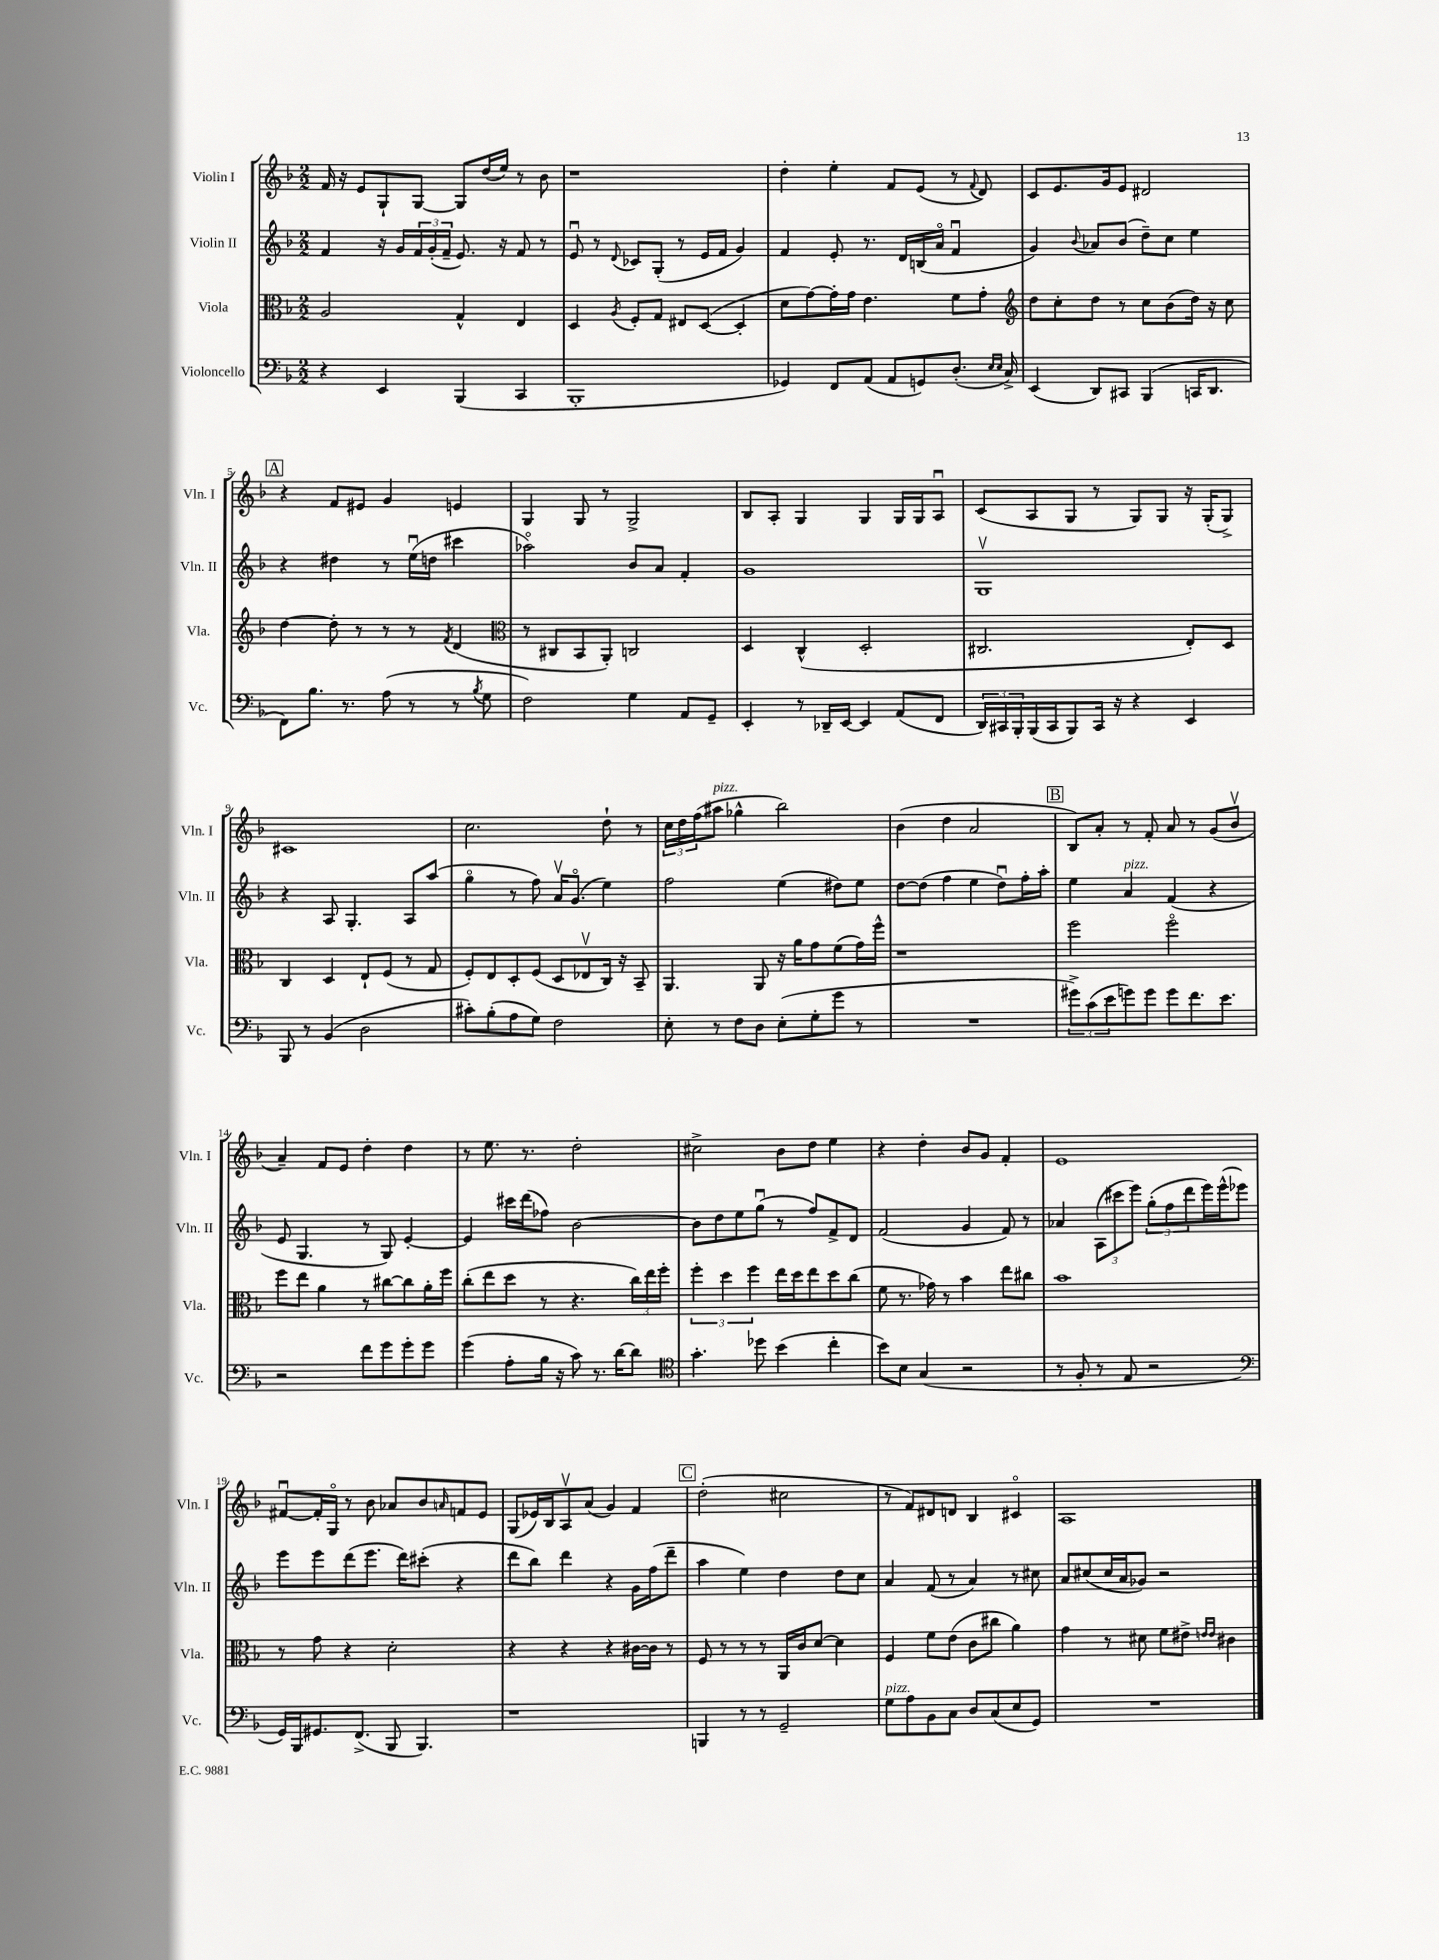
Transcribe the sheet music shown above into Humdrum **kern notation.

**kern	**kern	**kern	**kern
*part4	*part3	*part2	*part1
*staff4	*staff3	*staff2	*staff1
*I"Violoncello	*I"Viola	*I"Violin II	*I"Violin I
*I'Vc.	*I'Vla.	*I'Vln. II	*I'Vln. I
*clefF4	*clefC3	*clefG2	*clefG2
*k[b-]	*k[b-]	*k[b-]	*k[b-]
*M2/2	*M2/2	*M2/2	*M2/2
=1	=1	=1	=1
4r	2A/	4f/	16f/
.	.	.	16r
.	.	.	8e/L
4EE/	.	16r	8G`/
.	.	16g/LL	.
.	.	24f/	[8G/J
.	.	(24g'/	.
.	.	24f~/JJ	.
(4BBB-/	4G^^/	8.e/)	8G/L]
.	.	.	(16dd/L
.	.	16r	16ee/JJ)
4CC/	4E/	8f/	8r
.	.	8r	8b-\
=2	=2	=2	=2
1BBB-'	4D/	8eu/	1r
.	.	8r	.
.	8qA/	8qqd/	.
.	8F'/L	8c-X/L	.
.	8G/J	(8G'/J	.
.	8E#X/L	8r	.
.	([8D/J	16e/LL	.
.	.	16f/JJ	.
.	4D'/]	4g/)	.
=3	=3	=3	=3
4GG-X/)	8d\L	4f/	4dd'\
.	[8g\)	.	.
8FF/L	16g'\L]	8e'/	4ee'\
.	16g\JJ	.	.
(8AA/J	4.e\	8.r	.
8AA/L	.	.	8f/L
.	.	16d/LL	.
8GGn/)	.	(16Bn/	(8e/J
.	.	16a/JJ	.
(8.D'/J	8f\L	4fu/	8r
.	.	.	8qqf/
.	8g'\J	.	8d/)
16qqE/LL	.	.	.
16qqE/JJ	.	.	.
16C^/)	.	.	.
=4	=4	=4	=4
*	*clefG2	*	*
(4EE/	8dd\L	4g/)	8c/L
.	8cc'\	.	8.e/
.	.	8qqb-/	.
8DD/L)	8dd\J	8a-X/L	.
.	.	.	16g/k
8CC#X/J	8r	(8b-/J	8e/J
(4BBB-/	8cc\L	8dd~\L)	2d#X/
.	(8b-\	8cc\J	.
16CCn/KL	16dd\Jk)	4ee\	.
8.DD/J	16r	.	.
.	8cc\	.	.
!!LO:LB:g=z
!!LO:REH:place=s1:t=A
=5	=5	=5	=5
8FF\L)	[4dd\	4r	4r
8.B-\J	.	.	.
.	8dd'\]	4dd#X\	8f/L
8.r	.	.	.
.	8r	.	8e#X/J
(8A\	8r	8r	4g/
8r	8r	(16eeu\LL	.
.	.	16ddn\JJ	.
.	8qf/	.	.
8r	(4d/	4ccc#X\	4en/
8qB-/	.	.	.
8G\	.	.	.
=6	=6	=6	=6
*	*clefC3	*	*
2F\)	8r	2aa-X\)	4G/
.	8C#X/L	.	.
.	8BB-/	.	8G/
.	8AA'/J)	.	8r
4G\	2Cn/	8b-/L	2G^/
.	.	8a/J	.
8AA/L	.	4f'/	.
8GG~/J	.	.	.
=7	=7	=7	=7
4EE'/	4D/	1g	8B-/L
.	.	.	8A'/J
8r	(4C^^/	.	4G/
16DD-X~/LL	.	.	.
[16EE/JJ	.	.	.
4EE/]	2D'/	.	4G/
(8AA/L	.	.	16G/LL
.	.	.	16G/J
8FF/J	.	.	8Au/J
=8	=8	=8	=8
24DD/LL)	2.C#X/	1Gv	(8c/L
24CC#X/	.	.	.
24BBB-'/	.	.	.
(16BBB-/	.	.	8A/
16CC#/J	.	.	.
8BBB-/)	.	.	8G/J
16CC#/Jk	.	.	8r
16r	.	.	.
4r	.	.	8G/L)
.	.	.	8G/J
4EE/	8E'/L)	.	16r
.	.	.	(16G'/KL
.	8D/J	.	8G^/J)
!!LO:LB:g=z
=9	=9	=9	=9
8BBB-/	4C/	4r	1c#X
8r	.	.	.
(4BB-/	4D/	8A/	.
.	.	4.G'/	.
2D\	8E`/L	.	.
.	(8F/J	.	.
.	8r	8A/L	.
.	8G/	(8aa/J	.
=10	=10	=10	=10
8c#X'\L)	8F'/L)	4gg\	2.cc\
(8B-'\	8E/	.	.
8A\	8D'/	8r	.
8G\J)	(8F/J	8ff\)	.
2F\	8D/L	16av/KL	.
.	.	(8.g/J	.
.	8E-Xv/	.	.
.	16C/Jk)	4ee\)	8dd`\
.	16r	.	.
.	8BB-~/	.	8r
=11	=11	=11	=11
8E'\	4.AA/	2ff\	24cc\LL
.	.	.	24dd\
.	.	.	(24ff\J
!	!	!	!LO:TX:a:i:t=pizz.
8r	.	.	8aa#X\J
8F\L	.	.	4gg-X^^\
8D\J	8AA/	.	.
(8E'\L	16r	(4ee\	2bb-\)
.	16a\KL	.	.
8G'\	8g\	.	.
8g\J	(8f\	8dd#X\L)	.
8r	16g\L)	8ee\J	.
.	16ff^^\JJ	.	.
=12	=12	=12	=12
1r	1r	[8dd\L	(4b-\
.	.	(8dd\J]	.
.	.	4ff\	4dd\
.	.	4ee\	2a/
.	.	8ddu\L)	.
.	.	16ff'\L	.
.	.	16aa'\JJ	.
!!LO:REH:place=s1:t=B
=13	=13	=13	=13
12g#X^\L)	2ff\	4ee\	8B-/L)
(12c\	.	.	.
.	.	.	8a'/J
12e\	.	.	.
!	!	!LO:TX:a:i:t=pizz.	!
8gn\)	.	4a/	8r
8g\J	.	.	8f'/
8g\L	2ff\	(4f/	8a/
8.f\	.	.	8r
.	.	4r	(8g/L
8.e\J	.	.	.
.	.	.	8b-v/J
!!LO:LB:g=z
=14	=14	=14	=14
2r	8ff\L	8e/	4a~/)
.	8ee\J	4.G/	.
.	4a\	.	8f/L
.	.	.	8e/J
8f\L	8r	8r	4dd'\
8g\	[8cc#X\L	8G/)	.
8g'\	8cc#\]	[4e'/	4dd\
8g\J	16a'\L	.	.
.	16ff\JJ	.	.
=15	=15	=15	=15
(4g\	(8cc'\L	4e/]	8r
.	8ee\	.	8.ee\
8A'\L	8dd\J	16ccc#X\LL	.
.	.	(16ddd\J	8.r
16B-\Jk	8r	8ff-X\J)	.
16r	.	.	.
8c\)	4.r	[2b-\	2dd'\
8.r	.	.	.
[16d\KL	.	.	.
8d\J]	24cc\LL)	.	.
.	24ee\	.	.
.	24ff'\JJ	.	.
=16	=16	=16	=16
*clefC4	*	*	*
4.g'\	6ff'\	8b-\L]	2cc#X^\
.	.	8dd\	.
.	6dd\	.	.
.	.	8ee\	.
.	6ff\	.	.
8dd-X\	.	(8ggu\J	.
(4b-\	16ee\LL	8r	8b-\L
.	16dd\J	.	.
.	8ee\	8ff/L)	8dd\J
4cc'\	8dd\	8f^/	4ee\
.	(8cc\J	8d/J	.
=17	=17	=17	=17
8b-\L)	8f\	(2f/	4r
8B-\J	8.r	.	.
(4G/	.	.	4dd'\
.	16g-X\)	.	.
.	8r	.	.
2r	4b-\	4g/	8b-/L
.	.	.	8g/J
.	8ee\L	8f/)	4f'/
.	8cc#X\J	8r	.
=18	=18	=18	=18
8r	1b-	4a-X/	1e
8F'/	.	.	.
8r	.	(12A\L	.
.	.	12ccc#X\	.
8E/	.	.	.
.	.	12eee\J)	.
2r	.	(12gg'\L	.
.	.	12ff\	.
.	.	12ddd\	.
.	.	16eee\L)	.
.	.	(16eee^^\J	.
.	.	8eee-X\J)	.
!!LO:LB:g=z
=19	=19	=19	=19
*clefF4	*	*	*
16GG/LL)	8r	8eee\L	[8f#Xu/L
16BBB-/J	.	.	.
8.GG#X/	8g\	8eee\	16f#'/L]
.	.	.	16G/JJ
.	4r	(8ddd\	8r
(8.FF^/J	.	.	.
.	.	8.eee\J	8b-\
8BBB-/	2d'\	.	8a-X/L
.	.	16ddd\KL)	.
4.BBB-/)	.	(8ccc#X'\J	8b-/
.	.	.	16qqan/
.	.	4r	8fn/
.	.	.	8e/J
=20	=20	=20	=20
1r	4r	8ddd\L	(8G/L
.	.	8bb-\J)	16e-X/L)
.	.	.	16B-/J
.	4r	4ddd\	8Av/
.	.	.	(8a/J
.	4r	4r	4g/)
.	[16c#X\LL	16g\LL	4f/
.	16c#\JJ]	(16ff\J	.
.	8r	8ddd~\J	.
!!LO:REH:place=s1:t=C
=21	=21	=21	=21
4BBBn/	8F/	4aa\	(2dd'\
.	8r	.	.
8r	8r	4ee\)	.
8r	8r	.	.
2GG~/	16AA/LL	4dd\	2cc#X\
.	16c/J	.	.
.	[8d/J	.	.
.	4d\]	8dd\L	.
.	.	8cc\J	.
=22	=22	=22	=22
!LO:TX:a:i:t=pizz.	!	!	!
8G\L	4F/	4a/	8r
8A\	.	.	8f/L)
8BB-\	8f\L	(8f/	8d#X/
8C\J	(8e\J	8r	8dn/J
8D/L	8c\L	4a/)	4B-/
(8C/	8cc#X\J	.	.
8E/	4a\)	8r	4c#X/
8GG/J)	.	8cc#X\	.
=23	=23	=23	=23
1r	4g\	8a/L	1A
.	.	(8cc#X/	.
.	8r	16cc#/L	.
.	.	16a/J	.
.	8d#X\	8g-X/J)	.
.	8f\L	2r	.
.	8e#X^\J	.	.
.	16qqen/LL	.	.
.	16qqe/JJ	.	.
.	4c#X\	.	.
==	==	==	==
*-	*-	*-	*-
